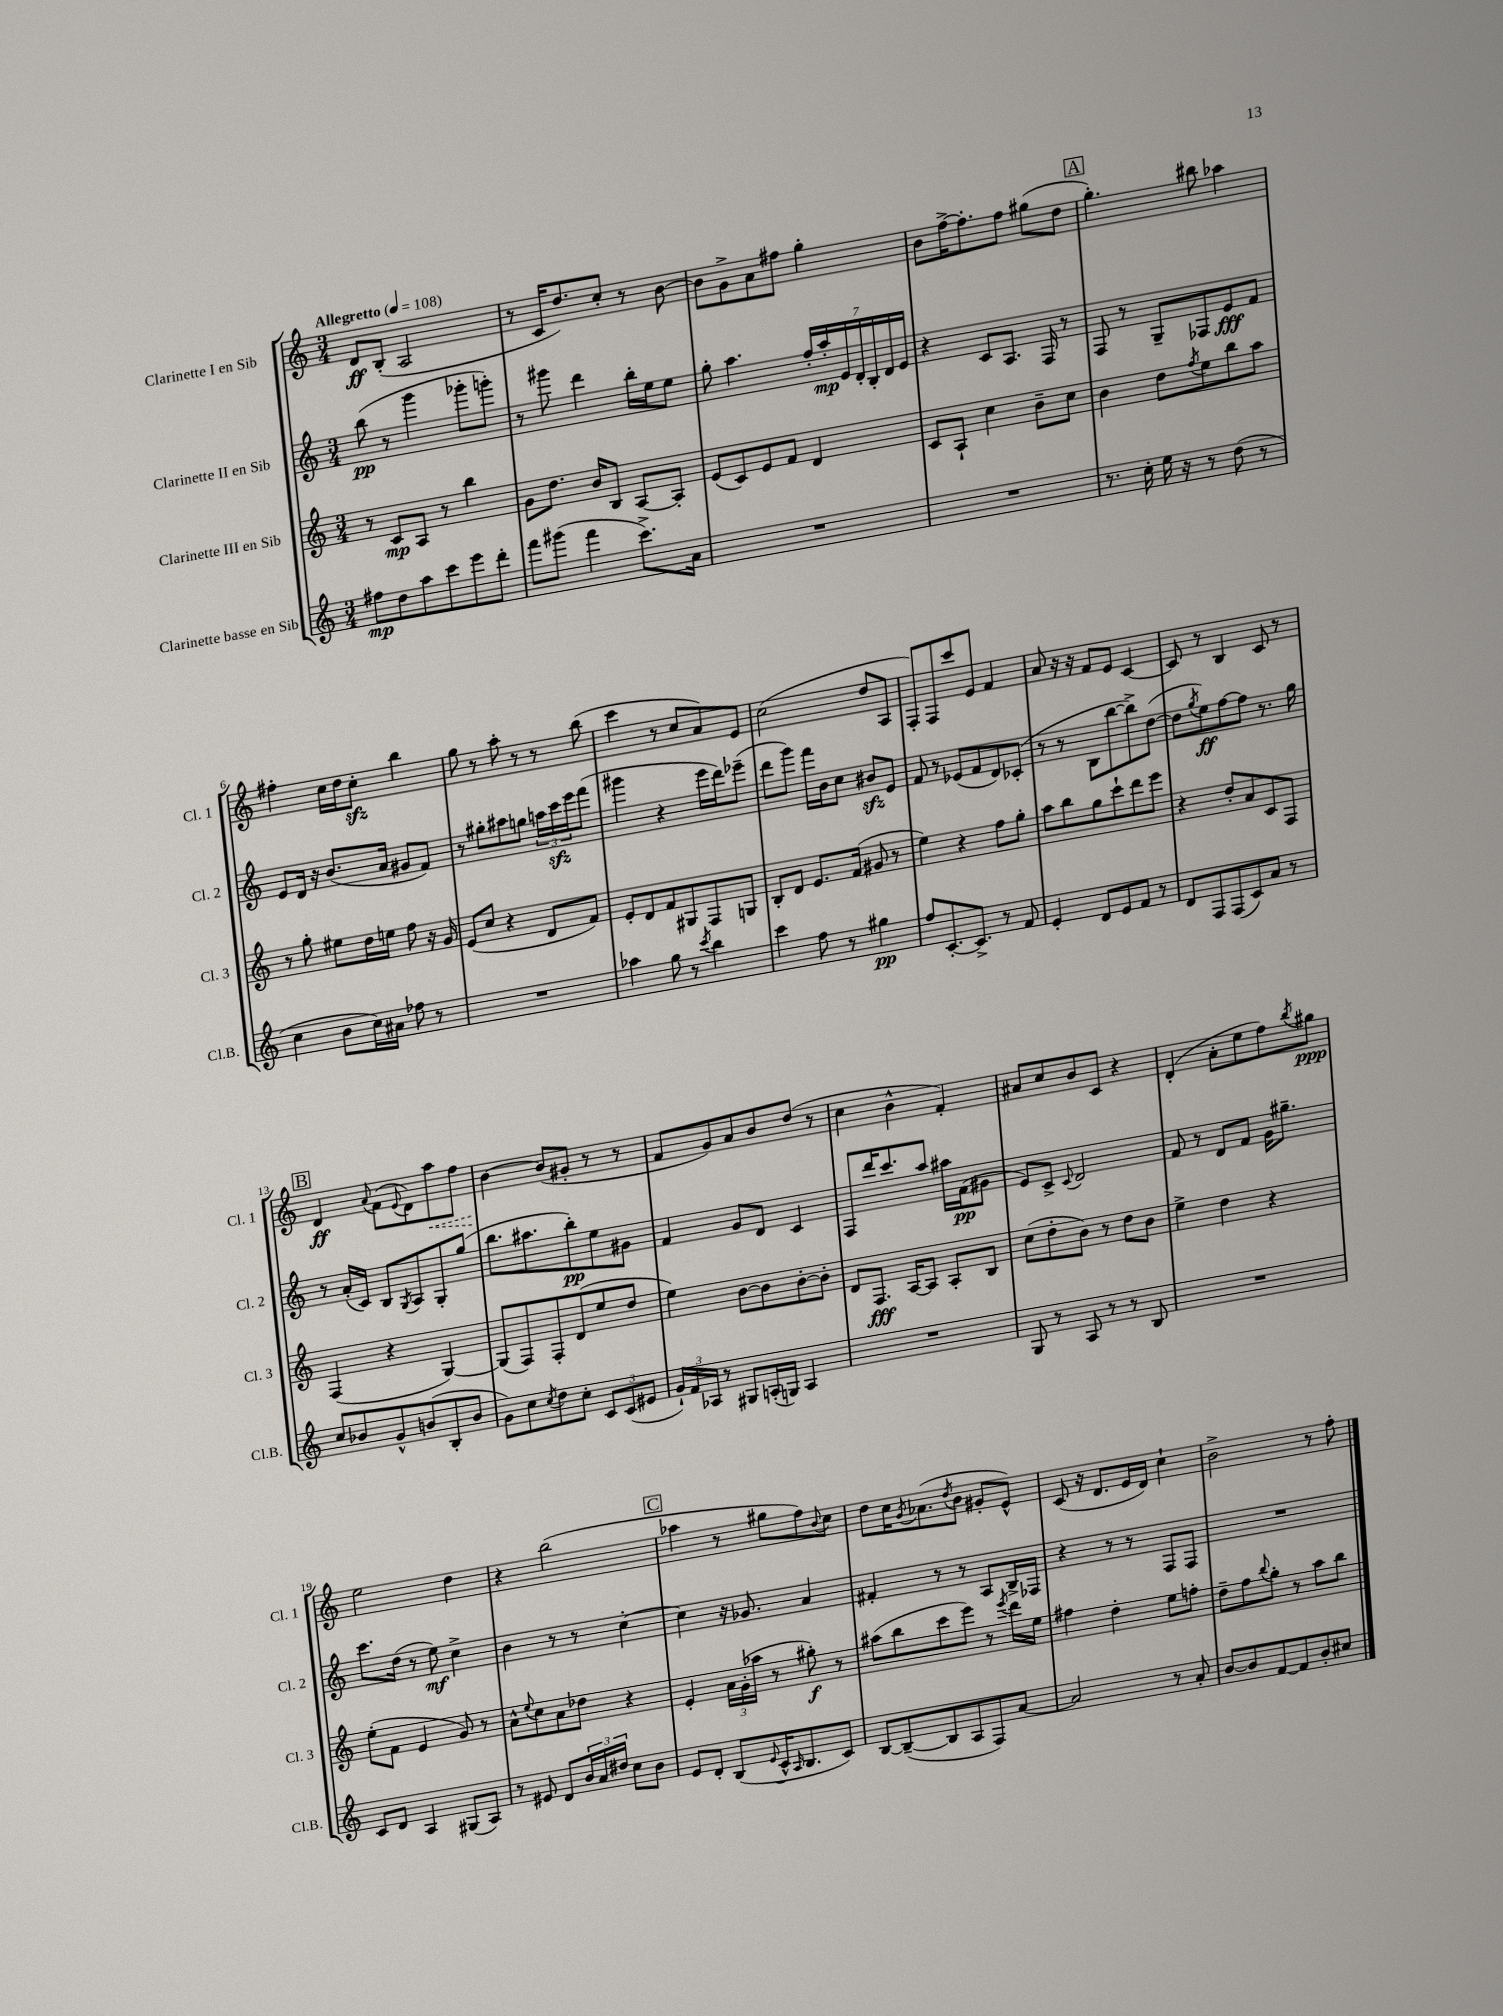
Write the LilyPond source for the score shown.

<<
\new StaffGroup <<
\new Staff = "s0" \with { instrumentName = "Clarinette I en Sib" shortInstrumentName = "Cl. 1" } {
    \clef treble \key c \major \numericTimeSignature \time 3/4 \tempo "Allegretto" 4 = 108
    d'8\ff b8-.( a2 |
    r8 c'16 d''8.) c''8-. r8 b'8~ |
    b'8 g'8-> a'8 fis''8 g''4-. |
    b'8 f''16~-> f''8.-. f''8 gis''8( d''8 |
    \mark \markup { \box "A" } g''4.-.) bis''8 aes''4 |
    fis''4-. c''16 d''16 c''8-.\sfz b''4 |
    g''8 r8 a''8-. r8 r8 b''8( |
    c'''4 r8 c''8 a'8) e'8 |
    c''2( d''8 a8 |
    f8-.) f8 c'''8 e'8 f'4 |
    a'8 r16 r16 f'8 e'8 c'4~ |
    c'8 r8 b4 c'8 r8 |
    \mark \markup { \box "B" } d'4\ff \appoggiatura { a'8 } f'8( \appoggiatura { e'8 } d'8) \once \override Hairpin.style = #'dashed-line a''8\< f''8 |
    b'4~\! b'8( gis'8-. r8 r8 |
    f'8 g'8) a'8 b'8 d''8( r8 |
    c''4 b'4-^ f'4-.) |
    ais'8 c''8 b'8 c'8 r4 |
    d'4-.( a'8-. e''8 f''8) \acciaccatura { b''8 } gis''8\ppp |
    e''2 d''4 |
    r4 b''2( |
    \mark \markup { \box "C" } aes''4 r8 gis''8 f''8) \appoggiatura { b'8 } c''8 |
    d''8 c''16 \acciaccatura { g'8 } aes'8.( \acciaccatura { d''8 } b'8 gis'8-. e'8-^) |
    c'8( r16 d'8. e'16 d'16) c''4-! |
    b'2-> r8 f''8-. \bar "|." |
}
\new Staff = "s1" \with { instrumentName = "Clarinette II en Sib" shortInstrumentName = "Cl. 2" } {
    \clef treble \key c \major \numericTimeSignature \time 3/4
    b''8\pp( r8 g'''4 ges'''8-. g'''8-.) |
    r8 gis'''8 d'''4 b''16-. e''16 e''8 |
    g''8-. a''4. \tuplet 7/4 { f''16-. a''16-.\mp e'16 d'16-. b16-. d'16 e'16 } |
    r4 c'8 a8. f16 r8 |
    \mark \markup { \box "A" } f8 r8 g8-- fes8 e'8\fff f'8 |
    e'8 d'16 r16 b'8.( a'16 gis'8 f'8) |
    r8 gis''8-. ais''8 g''8 \tuplet 3/2 { a''16 c'''16\sfz e'''16 } f'''8( |
    gis'''4 r4 e'''16 d'''16) ees'''8--( |
    d'''8 g'''8) f'''16 b'16 c''8 bis'8\sfz e'8 |
    f'8 r8 ees'8( f'8 d'8) ces'8-.( |
    r8 r8 b8 b''8~ b''8->) d''8~( |
    d''8 \acciaccatura { g''8 } e''8\ff) f''8~ f''8 r8. g''16 |
    \mark \markup { \box "B" } r8 a'16-.( c'16) b8 \acciaccatura { g8 } a8 g8-. g''8( |
    b''8. ais''8. b''8-.\pp) e''8 gis'8 |
    f'4 g'8 d'8 c'4 |
    f8 d'''16 c'''8. a''8 ais''16 f'16\pp( gis'8 |
    e'8) c'8-> \appoggiatura { c'8 } d'2 |
    f'8 r8 d'8 f'8 g'16 gis''8.-- |
    c'''8. d''16( r8 e''8\mf) c''4-> |
    b'4 r8 r8 c''4~-. |
    \mark \markup { \box "C" } c''4 r16 ges'8. a'4 |
    fis'4-. r8 r8 a8 b16-> fes16 |
    r4 r8 r8 f8 f8 |
    R2. \bar "|." |
}
\new Staff = "s2" \with { instrumentName = "Clarinette III en Sib" shortInstrumentName = "Cl. 3" } {
    \clef treble \key c \major \numericTimeSignature \time 3/4
    r8 c'8\mp a8 r8 b''4 |
    g'8 d''8. b'16 b8 a8~ a8-. |
    e'8( c'8) e'8 f'8 d'4 |
    c'8 a8-! c''4 b'8-- c''8 |
    \mark \markup { \box "A" } b'4 d''8 \acciaccatura { f''8 } e''8 b''8 a''8 |
    r8 g''8-. eis''8 d''16 e''16 f''8 r16 g'16 |
    e'8( c''8 r4 d'8 f'8) |
    e'8-. d'8 f'8 gis8 f8 g8 |
    b8-. d'8 e'8. f'16( gis'8 r8 |
    e''4) r4 f''8 g''8-. |
    a''8 b''8 g''8 c'''8-! d'''8 e'''8 |
    r4 d''8-. a'8 c'8 f8 |
    \mark \markup { \box "B" } f4( r4 g4~) |
    g8( f8) f8-. d'8( e''8 d''8 |
    e''4) b'8~ b'8 b'8~-. b'8-. |
    d'8 f8.\fff a16~ a8 a8-. b8 |
    c''8( d''8-. b'8) r8 d''8 b'8 |
    e''4-> d''4 r4 |
    e''8-.( f'8 e'4 g'8) r8 |
    a'8-^ \appoggiatura { e''8 } c''8 a'8 des''8 r4 |
    \mark \markup { \box "C" } e'4-. \tuplet 3/2 { a'16 g'16-.( aes''16 } r8 gis''8-.\f) r8 |
    ais''8( b''8 c'''8 e'''8) r8 \acciaccatura { e'''8 } d'''16 e''16 |
    fis''4 d''4-. e''8 f''8-. |
    d''8-- f''8 \appoggiatura { b''8 } g''8-. r8 a''8 b''8 \bar "|." |
}
\new Staff = "s3" \with { instrumentName = "Clarinette basse en Sib" shortInstrumentName = "Cl.B." } {
    \clef treble \key c \major \numericTimeSignature \time 3/4
    fis''8\mp d''8 a''8 c'''8 e'''8 d'''8-. |
    f'''8 gis'''8( f'''4 c'''8.->) a'16 |
    R2. |
    R2. |
    \mark \markup { \box "A" } r8. c''16-. e''16 r16 r8 d''8( r8 |
    c''4 b'8 c''16) ais'16 fes''8 r8 |
    R2. |
    aes''4 g''8 r8 \acciaccatura { c'''8 } b''4 |
    c'''4 f''8 r8 gis''4\pp |
    f''8 c'8.~-. c'8.-> r8 f'8 |
    e'4-. d'8 e'8 f'8 r8 |
    d'8 f8 f8( c'8) a'8 r8 |
    \mark \markup { \box "B" } c''8 bes'8 g'8-^ b'8( b8-. b'8 |
    g'8) c''8 \acciaccatura { c''8 } d''8 c''8-. \tuplet 3/2 { c'8 c'8( eis'8 } |
    \tuplet 3/2 { g'16-!) f'16 aes16 } r8 gis8 a16-.( g16) a4 |
    R2. |
    g8 r8 a8 r8 r8 b8 |
    R2. |
    c'8 d'8 a4 gis8( a8) |
    r8 eis'8 d'8 \tuplet 3/2 { b'16 a'16 dis''16 } c''8 b'8 |
    \mark \markup { \box "C" } e'8 d'8-. b8( \appoggiatura { e'8 } c'16-^ \grace { a16 } b8. c'8) |
    b8~ b8~--( b8 a8 f8) a'8~ |
    a'2 r8 a'8-. |
    b'8~ b'8 f'8~ f'8 b'8-. cis''8 \bar "|." |
}
>>
>>
